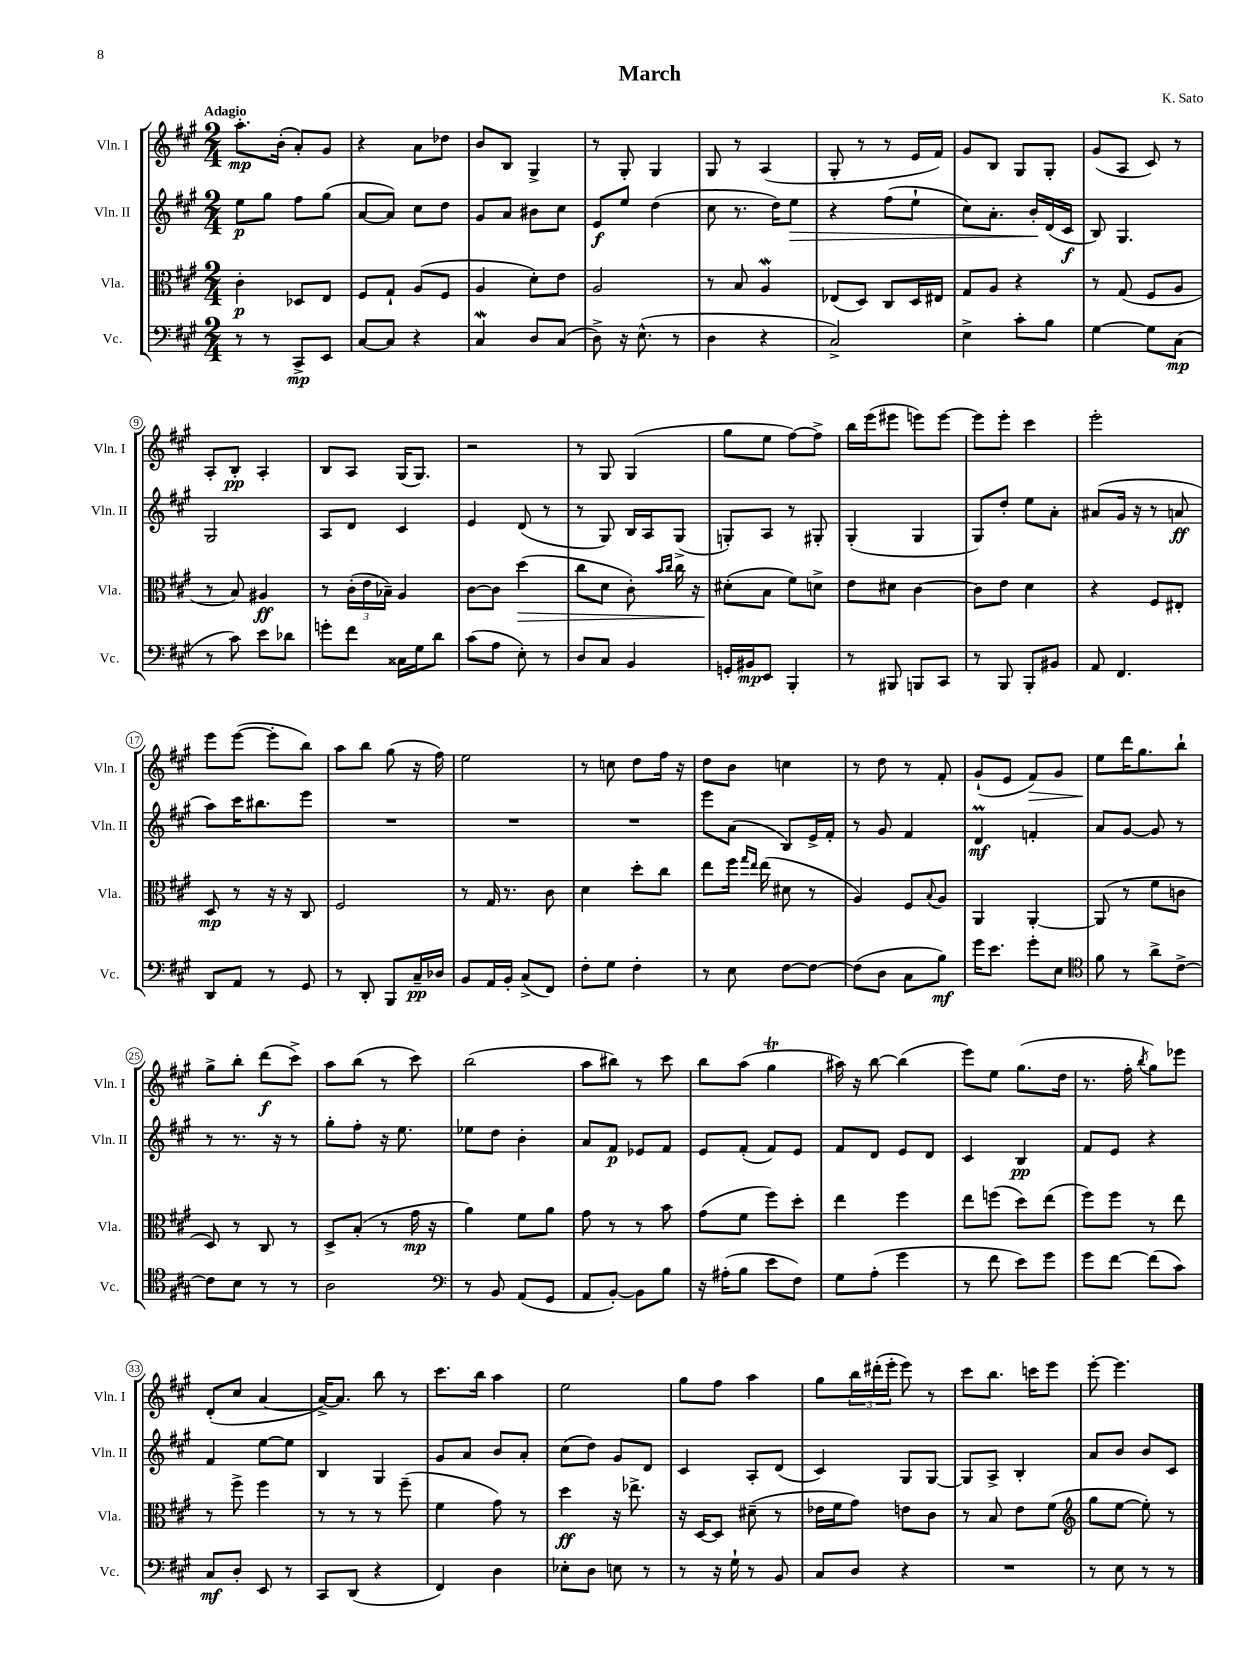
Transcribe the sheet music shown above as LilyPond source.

\header { title = "March" composer = "K. Sato" }
<<
\new StaffGroup <<
\new Staff = "s0" \with { instrumentName = "Vln. I" shortInstrumentName = "Vln. I" } {
    \clef treble \key a \major \numericTimeSignature \time 2/4 \tempo "Adagio"
    a''8.-.\mp b'16-.( a'8-.) gis'8 |
    r4 a'8 des''8 |
    b'8 b8 gis4-> |
    r8 gis8-. gis4 |
    gis8 r8 a4( |
    gis8-. r8 r8 e'16 fis'16) |
    gis'8 b8 gis8 gis8-. |
    gis'8( a8 cis'8) r8 |
    a8-. b8-.\pp a4-. |
    b8 a8 gis16( gis8.) |
    r2 |
    r8 gis8 gis4( |
    gis''8 e''8 fis''8~) fis''8-> |
    b''16 e'''16( eis'''8 e'''8) e'''8~ |
    e'''8 e'''8-. cis'''4 |
    e'''2-. |
    e'''8 e'''8~( e'''8-. b''8) |
    a''8 b''8 gis''8( r16 fis''16) |
    e''2 |
    r8 c''8 d''8 fis''16 r16 |
    d''8 b'8 c''4 |
    r8 d''8 r8 fis'8-. |
    gis'8-!( e'8 fis'8\>) gis'8 |
    e''8\! d'''16 gis''8. b''8-! |
    gis''8-> b''8-. d'''8\f( cis'''8->) |
    a''8 b''8( r8 cis'''8) |
    b''2( |
    a''8 bis''8) r8 cis'''8 |
    b''8 a''8( gis''4\trill |
    ais''16) r16 b''8~ b''4( |
    e'''8) e''8 gis''8.( d''16 |
    r8. fis''16-. \acciaccatura { b''8 } gis''8) ees'''8 |
    d'8-.( cis''8 a'4~ |
    a'16~->) a'8. b''8 r8 |
    cis'''8. b''16 a''4 |
    e''2 |
    gis''8 fis''8 a''4 |
    gis''8 \tuplet 3/2 { b''16 dis'''16-.( e'''16-. } e'''8) r8 |
    cis'''8 b''8. c'''16 e'''8 |
    e'''8~-. e'''4. \bar "|." |
}
\new Staff = "s1" \with { instrumentName = "Vln. II" shortInstrumentName = "Vln. II" } {
    \clef treble \key a \major \numericTimeSignature \time 2/4
    e''8\p gis''8 fis''8 gis''8( |
    a'8~ a'8) cis''8 d''8 |
    gis'8 a'8 bis'8 cis''8 |
    e'8\f e''8 d''4( |
    cis''8 r8. d''16) e''8\> |
    r4 fis''8( e''8-! |
    cis''8) a'8.-. b'16-.\! d'16( cis'16\f |
    b8) gis4. |
    gis2 |
    a8 d'8 cis'4 |
    e'4 d'8( r8 |
    r8 gis8) b16 a16 gis8->( |
    g8-.) a8 r8 gis8-. |
    gis4-.( gis4 |
    gis8) d''8-. e''8 a'8-. |
    ais'8( gis'16 r16 r8 a'8\ff |
    a''8) cis'''16 bis''8. e'''8 |
    R2 |
    R2 |
    R2 |
    e'''8 a'8( b8) e'16-> fis'16-. |
    r8 gis'8 fis'4 |
    d'4\prall\mf f'4-. |
    a'8 gis'8~ gis'8 r8 |
    r8 r8. r16 r8 |
    gis''8-. fis''8-. r16 e''8. |
    ees''8 d''8 b'4-. |
    a'8 fis'8\p ees'8 fis'8 |
    e'8 fis'8-.( fis'8) e'8 |
    fis'8 d'8 e'8 d'8 |
    cis'4 b4\pp |
    fis'8 e'8 r4 |
    fis'4 e''8~ e''8 |
    b4 gis4 |
    gis'8 a'8 b'8 a'8-. |
    cis''8( d''8) gis'8 d'8 |
    cis'4 a8-. d'8( |
    cis'4) gis8 gis8~ |
    gis8 a8-> b4-. |
    a'8 b'8 b'8 cis'8 \bar "|." |
}
\new Staff = "s2" \with { instrumentName = "Vla." shortInstrumentName = "Vla." } {
    \clef alto \key a \major \numericTimeSignature \time 2/4
    cis'4-.\p des8 e8 |
    fis8 gis8-! a8( fis8 |
    a4 d'8-.) e'8 |
    a2 |
    r8 b8 a4\mordent |
    ees8( d8) cis8 d16 eis16 |
    gis8 a8 r4 |
    r8 gis8( fis8 a8 |
    r8 b8) ais4\ff |
    r8 \tuplet 3/2 { cis'16-.( e'16 bes16--) } a4 |
    cis'8~ cis'8 d''4\>( |
    cis''8 d'8 cis'8-.) \grace { b'16 cis''16 } cis''16 r16 |
    dis'8-.\!( b8 fis'8) d'8-> |
    e'8 dis'8 cis'4~ |
    cis'8 e'8 d'4 |
    r4 fis8 eis8-. |
    d8\mp r8 r16 r16 cis8 |
    fis2 |
    r8 gis16 r8. cis'8 |
    d'4 d''8-. cis''8 |
    e''8 fis''16 \grace { gis''16 e''16 } e''16( dis'8 r8 |
    a4) fis8 \appoggiatura { b8 } a8 |
    a,4 a,4~-. |
    a,8( r8 fis'8 c'8 |
    d8) r8 cis8 r8 |
    d8-> b8-.( r8 gis'16\mp r16 |
    a'4) fis'8 a'8 |
    gis'8 r8 r8 b'8 |
    gis'8( fis'8 fis''8) d''8-. |
    e''4 fis''4 |
    e''8 f''8( d''8) e''8( |
    fis''8) fis''8 r8 e''8 |
    r8 fis''8-> fis''4 |
    r8 r8 r8 fis''8--( |
    fis'4 gis'8) r8 |
    d''4\ff r16 ees''8.-> |
    r16 d16~ d8 dis'8--( r8 |
    ees'16 fis'16 gis'8) e'8 cis'8 |
    r8 b8 e'8 fis'8( |
    \clef treble gis''8 e''8~ e''8-.) r8 \bar "|." |
}
\new Staff = "s3" \with { instrumentName = "Vc." shortInstrumentName = "Vc." } {
    \clef bass \key a \major \numericTimeSignature \time 2/4
    r8 r8 cis,8->\mp e,8 |
    cis8~ cis8 r4 |
    cis4\mordent d8 cis8( |
    d8->) r16 e8.-^( r8 |
    d4 r4 |
    cis2->) |
    e4-> cis'8-. b8 |
    gis4~ gis8 cis8\mp( |
    r8 cis'8) e'8 des'8 |
    g'8-. fis'8 cisis16 gis16 d'8 |
    cis'8( a8 e8-.) r8 |
    d8 cis8 b,4 |
    g,16-. bis,16\mp e,8 b,,4-. |
    r8 bis,,8 b,,8 cis,8 |
    r8 b,,8 b,,8-. bis,8 |
    a,8 fis,4. |
    d,8 a,8 r8 gis,8 |
    r8 d,8-. b,,8 cis16--\pp des16 |
    b,8 a,16 b,16-. cis8->( fis,8) |
    fis8-. gis8 fis4-. |
    r8 e8 fis8~ fis8~ |
    fis8( d8 cis8 b8\mf) |
    gis'16 e'8. gis'8-. e8 |
    \clef tenor fis'8 r8 a'8-> cis'8~-> |
    cis'8 b8 r8 r8 |
    a2 |
    \clef bass r8 b,8 a,8( gis,8 |
    a,8 b,8~-.) b,8 b8 |
    r16 ais16-.( b8 e'8 fis8) |
    gis8 a8-.( gis'4 |
    r8 fis'8 e'8) gis'8 |
    gis'8 fis'8~ fis'8( cis'8) |
    cis8\mf d8-. e,8 r8 |
    cis,8 d,8( r4 |
    fis,4) d4 |
    ees8-. d8 e8 r8 |
    r8 r16 gis16-! r8 b,8 |
    cis8 d8 r4 |
    R2 |
    r8 e8 r8 r8 \bar "|." |
}
>>
>>
\layout { \context { \Score \override BarNumber.stencil = #(make-stencil-circler 0.1 0.3 ly:text-interface::print) } }
